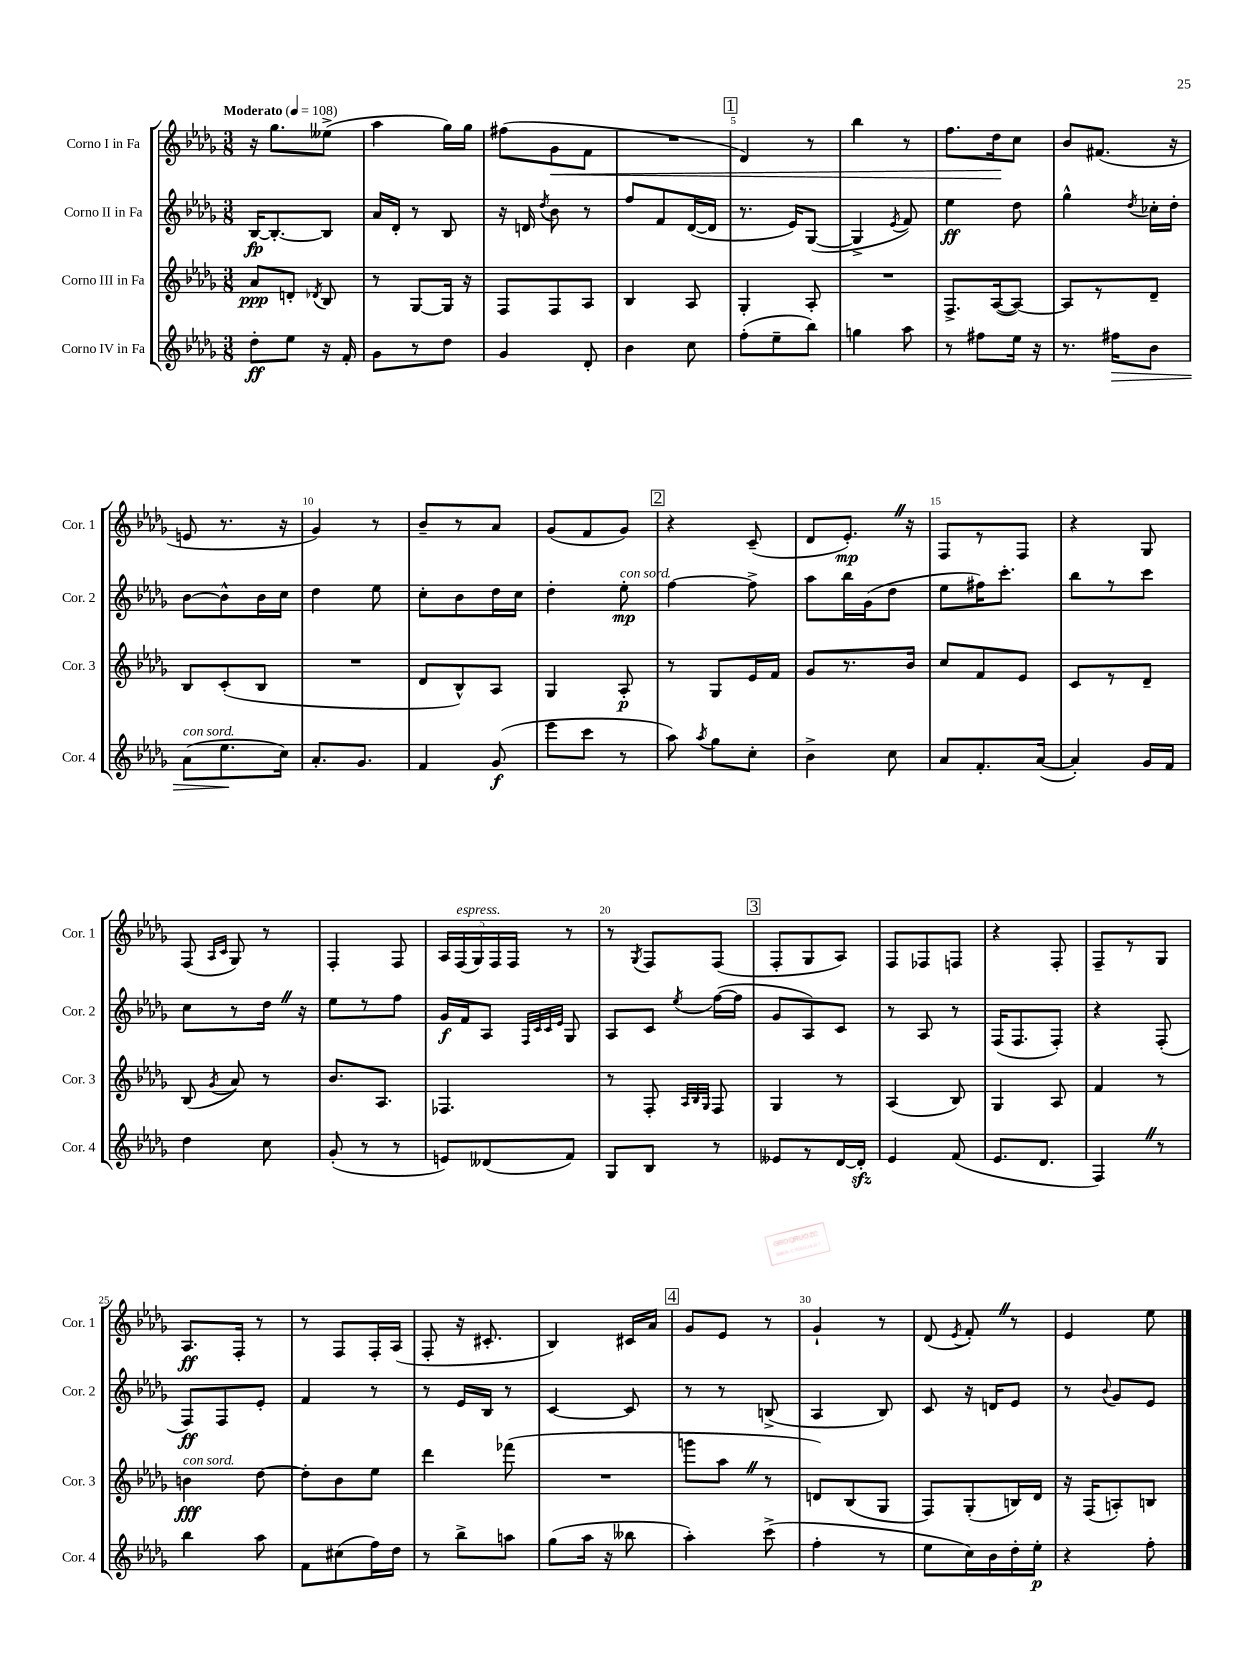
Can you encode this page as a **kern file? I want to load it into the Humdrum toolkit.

**kern	**kern	**kern	**kern
*staff4	*staff3	*staff2	*staff1
*clefG2	*clefG2	*clefG2	*clefG2
*k[b-e-a-d-g-]	*k[b-e-a-d-g-]	*k[b-e-a-d-g-]	*k[b-e-a-d-g-]
*M3/8	*M3/8	*M3/8	*M3/8
*MM108	*MM108	*MM108	*MM108
8dd-'	8a-	[16B-	16r
.	.	8.B-'_	8.gg-
8ee-	8d'	.	.
.	8qd-	.	.
16r	8B-	8B-]	(8ee--^
16f'	.	.	.
=	=	=	=
8g-	8r	16a-	4aa-
.	.	16d-'	.
8r	[8G-	8r	.
8dd-	16G-]	8B-	16gg-)
.	16r	.	16gg-
=	=	=	=
4g-	8F	16r	(8ff#
.	.	16d	.
.	.	8qdd-	.
.	8F	8b-	8g-
8d-'	8A-	8r	8f
=	=	=	=
4b-	4B-	8ff	4.r
.	.	8f	.
8cc	8A-	([16d-	.
.	.	16d-]	.
=	=	=	=
(8ff'	4G-'	8.r	4d-)
8ee-~	.	.	.
.	.	16e-)	.
8bb-)	8A-'	([8G-	8r
=	=	=	=
4gg	4.r	4G-^]	4bb-
.	.	8qe-	.
8aa-	.	8f)	8r
=	=	=	=
8r	8.F^	4ee-	8.ff
8ff#	.	.	.
.	([16A-	.	16dd-
16ee-	8A-_)	8dd-	8cc
16r	.	.	.
=	=	=	=
8.r	8A-]	4gg-^^	8b-
.	8r	.	(8.f#
16ff#	.	.	.
.	.	8qdd-	.
8b-	8d-~	16cc-'	.
.	.	16dd-'	16r
=	=	=	=
(8a-	8B-	[8b-	8e
8.ee-	(8c'	8b-^^]	8.r
.	8B-	16b-	.
16cc)	.	16cc	16r
=	=	=	=
8.a-'	4.r	4dd-	4g-)
8.g-	.	.	.
.	.	8ee-	8r
=	=	=	=
4f	8d-	8cc'	8b-~
.	8B-^^)	8b-	8r
(8g-	8A-	16dd-	8a-
.	.	16cc	.
=	=	=	=
8eee-	4G-	4dd-'	(8g-
8ccc	.	.	8f
8r	8A-'	8ee-'	8g-)
=	=	=	=
8aa-)	8r	[4ff	4r
8qaa-	.	.	.
8gg-	8G-	.	.
8cc'	16e-	8ff^]	(8c~
.	16f	.	.
=	=	=	=
4b-^	8g-	8aa-	8d-
.	8.r	16bb-	8.e-')
.	.	(16g-	.
8cc	.	8dd-	.
.	16b-	.	16r
=	=	=	=
8a-	8cc	8ee-	8F
8.f'	8f	16ff#)	8r
.	.	8.ccc'	.
.	8e-	.	8F
([16a-	.	.	.
=	=	=	=
4a-'])	8c	8bb-	4r
.	8r	8r	.
16g-	8d-~	8ccc	8G-
16f	.	.	.
=	=	=	=
4dd-	(8B-	8cc	(8F
.	.	.	16qqA-
.	8qg-	.	16qqc
.	8a-)	8r	8G-)
8cc	8r	16dd-	8r
.	.	16r	.
=	=	=	=
(8g-'	8.b-	8ee-	4F'
8r	.	8r	.
.	8.A-	.	.
8r	.	8ff	8F
=	=	=	=
8e)	4.F-	16g-	20A-
.	.	.	(20F
.	.	16f	.
.	.	.	20G-)
(8d--	.	8A-	.
.	.	.	20F
.	.	.	20F
.	.	32qqF	.
.	.	32qqc	.
.	.	32qqc	.
.	.	32qqe-	.
8f)	.	8G-	8r
=	=	=	=
8G-	8r	8A-	8r
.	.	.	8qG-
8B-	8F'	8c	8F
.	32qqA-	.	.
.	32qqB-	.	.
.	32qqG-	8qee-	.
8r	8F	([16ff	(8F
.	.	16ff]	.
=	=	=	=
8e--	4G-	8g-	8F'
8r	.	8A-)	8G-
[16d-	8r	8c	8A-)
16d-']	.	.	.
=	=	=	=
4e-	(4A-	8r	8F
.	.	8A-	8F-
(8f	8B-)	8r	8F
=	=	=	=
8.e-	4G-	(16F	4r
.	.	8.F	.
8.d-	.	.	.
.	8A-	8F')	8F'
=	=	=	=
4F)	4f	4r	8F~
.	.	.	8r
8r	8r	(8F'	8G-
=	=	=	=
4bb-	4b	8F)	8.A-
.	.	8F	.
.	.	.	16F'
8aa-	[8dd-	8e-'	8r
=	=	=	=
8f	8dd-']	4f	8r
(8cc#	8b-	.	8F
16ff)	8ee-	8r	16F'
16dd-	.	.	(16A-
=	=	=	=
8r	4ddd-	8r	8F'
8bb-^	.	16e-	16r
.	.	16B-	8.c#'
8aa	(8fff-	8r	.
=	=	=	=
(8gg-	4.r	[4c	4B-)
16aa-	.	.	.
16r	.	.	.
8bb--	.	8c]	16c#
.	.	.	16a-
=	=	=	=
4aa-')	8ggg	8r	8g-
.	8aa-	8r	8e-
(8ccc^	8r	(8B^	8r
=	=	=	=
4ff'	8d)	4A-	4g-`
.	(8B-	.	.
8r	8G-	8B-)	8r
=	=	=	=
8ee-	8F)	8c	(8d-
.	.	.	8qe-
16cc)	(8G-'	16r	8f')
16b-	.	16d	.
16dd-'	16B)	8e-	8r
16ee-'	16d-	.	.
=	=	=	=
4r	16r	8r	4e-
.	(16F	.	.
.	.	8qqb-	.
.	8A')	8g-	.
8ff'	8B	8e-	8ee-
==	==	==	==
*-	*-	*-	*-
